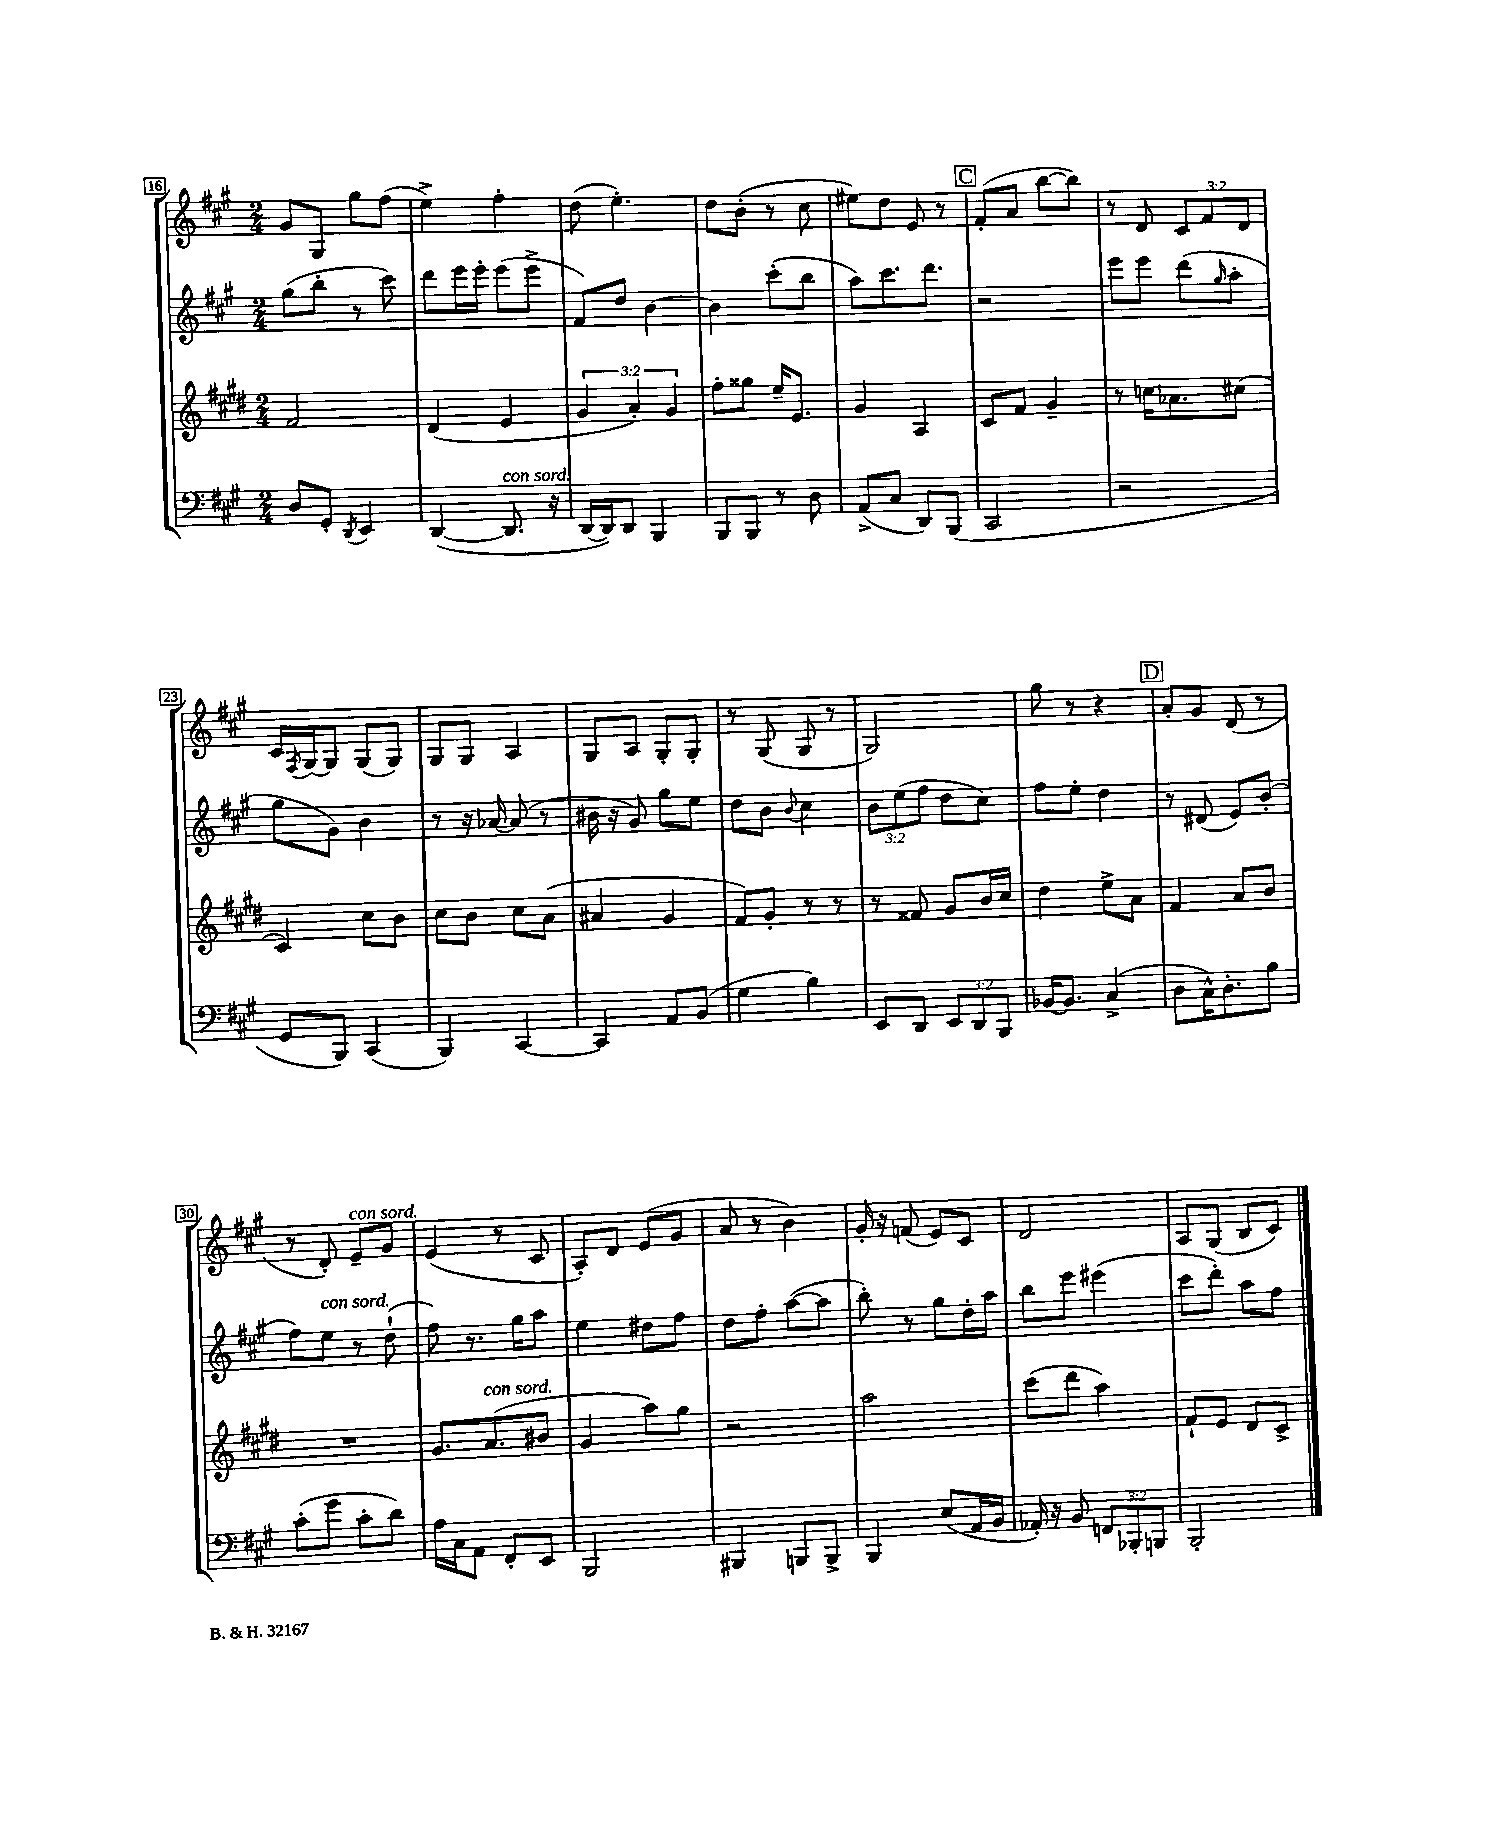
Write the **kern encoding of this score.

**kern	**kern	**kern	**kern
*staff4	*staff3	*staff2	*staff1
*clefF4	*clefG2	*clefG2	*clefG2
*k[f#c#g#]	*k[f#c#g#d#]	*k[f#c#g#]	*k[f#c#g#]
*M2/4	*M2/4	*M2/4	*M2/4
8D	2f#	(8gg#	8g#
8GG#'	.	8bb'	8G#
8qDD	.	.	.
4EE	.	8r	8gg#
.	.	8ccc#)	(8ff#
=	=	=	=
([4DD	(4d#	8ddd	4ee^)
.	.	16eee	.
.	.	16eee'	.
8.DD]	4e	(8eee	4ff#'
.	.	8eee^	.
16r	.	.	.
=	=	=	=
[16DD	6g#	8f#)	(8dd
16DD])	.	.	.
8DD	.	8dd	4.ee')
.	6a')	.	.
4BBB	.	[4b	.
.	6g#	.	.
=	=	=	=
8BBB	8ff#'	4b]	8dd
8BBB	8gg##	.	(8b'
8r	16ee~	(8ccc#'	8r
.	8.e	.	.
8D	.	8bb	8cc#
=	=	=	=
(8AA^	4g#	8aa)	8ee#)
8C#	.	8.ccc#	8dd
8DD)	4A	.	8e
.	.	8.ddd	.
(8BBB	.	.	8r
=	=	=	=
2CC#	8c#	2r	(8f#'
.	8f#	.	8a
.	4g#~	.	[8bb
.	.	.	8bb])
=	=	=	=
2r	8r	8eee	8r
.	16cc	8eee	8d
.	8.a-	.	.
.	.	(8ddd	12c#
.	.	.	12f#
.	.	16qqgg#	.
.	(8cc#	8aa'	.
.	.	.	12d
=	=	=	=
8GG#	4c#)	8gg#	16c#
.	.	.	8qF#
.	.	.	[16G#
8BBB)	.	8g#)	8G#]
(4CC#	8cc#	4b	(8G#
.	8b	.	8G#)
=	=	=	=
4BBB)	8cc#	8r	8G#
.	8b	16r	8G#
.	.	[16a-	.
[4CC#	8cc#	(8a-]	4A
.	(8a	8r	.
=	=	=	=
4CC#]	4a#	16b#	8G#
.	.	16r	.
.	.	8g#)	8A
8AA	4g#	8gg#	8G#'
(8BB	.	8ee	8G#'
=	=	=	=
4G#	8f#)	8dd	8r
.	8g#'	8b	(8G#
.	.	8qqb	.
4B)	8r	4cc#	8G#
.	8r	.	8r
=	=	=	=
8EE	8r	12b	2G#)
.	.	(12ee	.
8DD	8f##	.	.
.	.	12ff#	.
12EE	8g#	8dd	.
12DD	.	.	.
.	16b	8cc#)	.
12BBB	.	.	.
.	16cc#	.	.
=	=	=	=
[16BB-	4dd#	8ff#	8gg#
8.BB-]	.	.	.
.	.	8ee'	8r
(4C#^	8ee^	4dd	4r
.	8a	.	.
=	=	=	=
8D	4f#	8r	8a'
16C#^^)	.	(8d#	8g#
8.D'	.	.	.
.	8a	8e)	(8d
8B	8b	(8b'	8r
=	=	=	=
(8c#'	2r	8ff#)	8r
8g#	.	8ee	8d')
8c#'	.	8r	8e~
8d)	.	(8dd`	8g#
=	=	=	=
16A	8.g#	8ff#)	(4e
16C#	.	.	.
8AA	.	8.r	.
.	(8.a	.	.
8FF#'	.	.	8r
.	.	16gg#	.
8EE	8b#	8aa	8c#
=	=	=	=
2BBB	4g#	4ee	8A')
.	.	.	8d
.	8aa)	8dd#	(8e
.	8gg#	8ff#	8g#
=	=	=	=
4BBB#	2r	8dd	8a
.	.	8ff#'	8r
8BBB	.	([8aa	4b)
8BBB^	.	8aa]	.
=	=	=	=
4BBB	2aa	8bb')	16g#'
.	.	.	16r
.	.	8r	(8f
(8E	.	8gg#	8e)
16AA	.	16dd'	8c#
16BB	.	16aa	.
=	=	=	=
16AA-')	(8ccc#	8bb	2d
16r	.	.	.
8BB	8ddd#	8eee	.
12FF	4aa)	(4eee#	.
12BBB-'	.	.	.
12BBB	.	.	.
=	=	=	=
2BBB'	8f#`	8ccc#	8A
.	8e	8ddd')	(8G#
.	8d#	8aa	8B
.	8c#^	8ff#	8c#)
==	==	==	==
*-	*-	*-	*-
